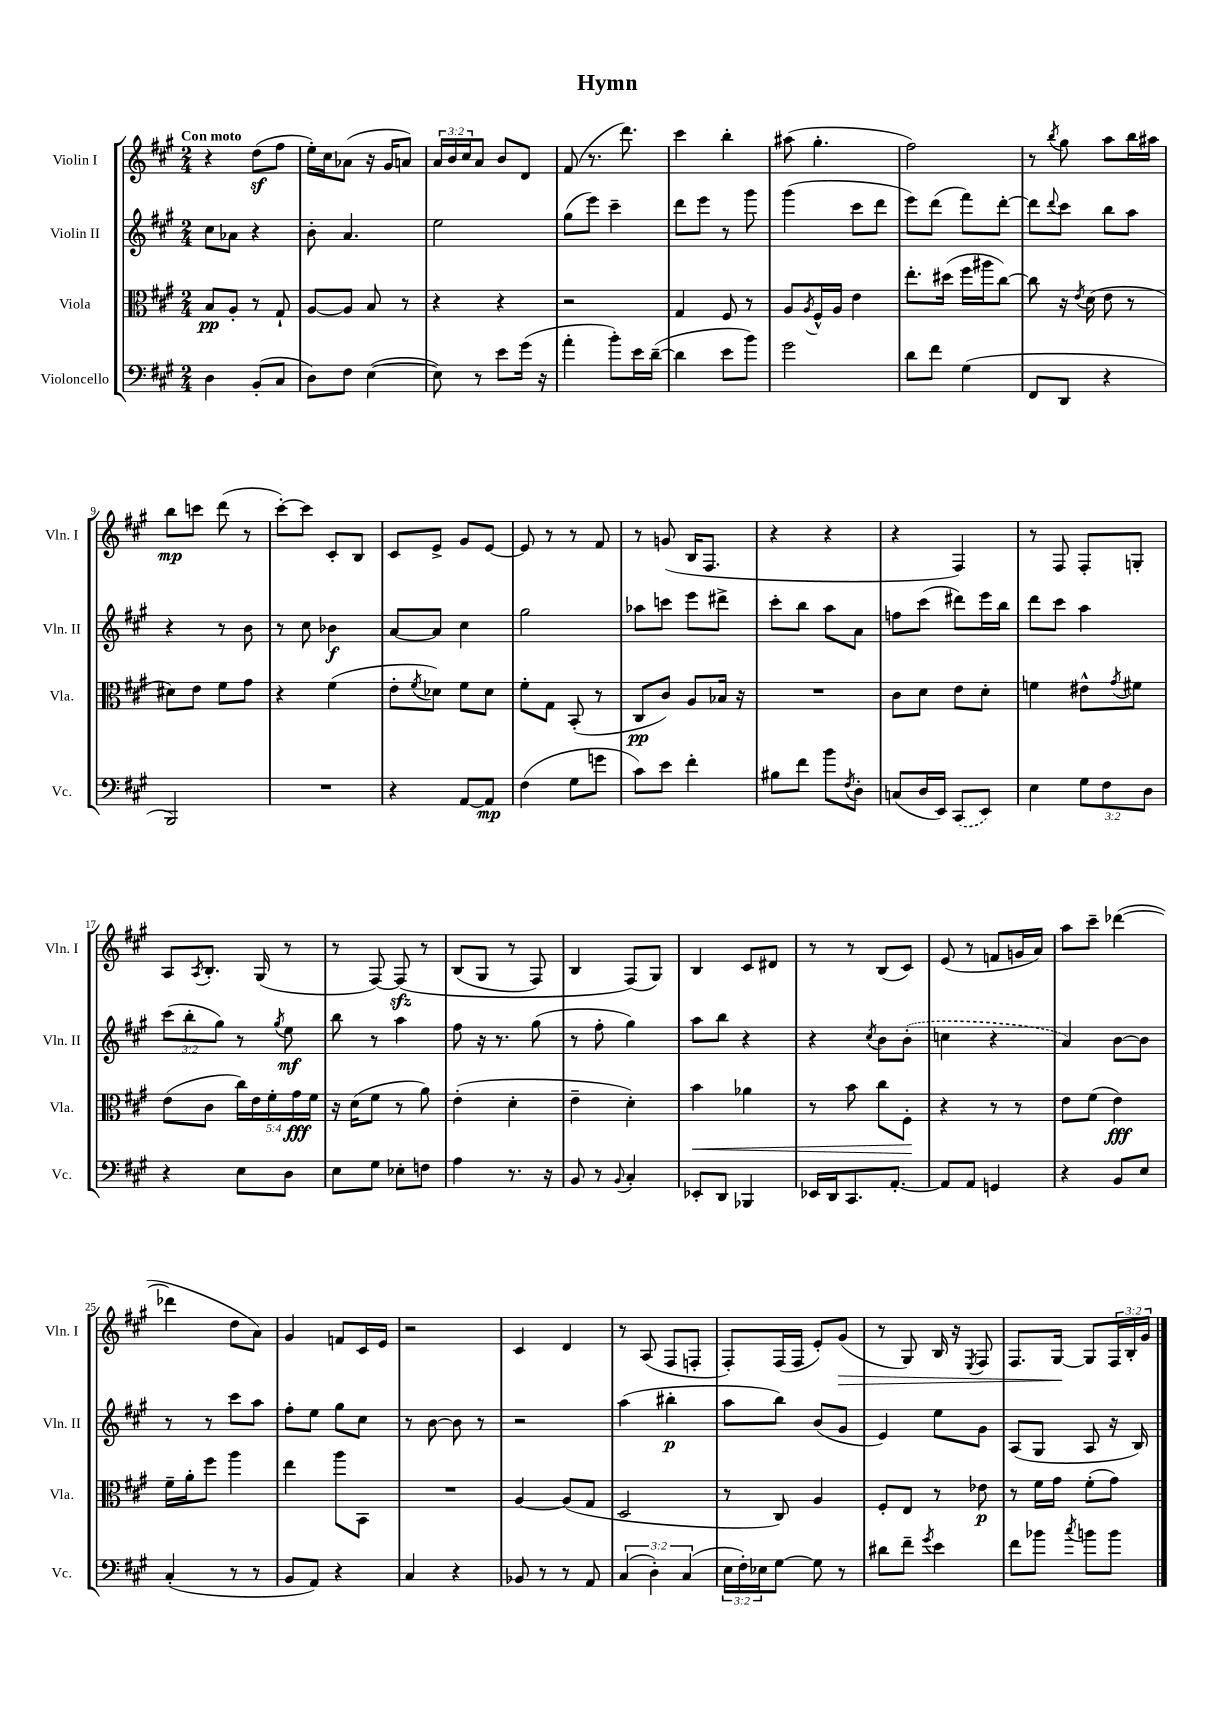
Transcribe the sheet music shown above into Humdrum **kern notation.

**kern	**dynam	**kern	**dynam	**kern	**dynam	**kern	**dynam
*part4	*part4	*part3	*part3	*part2	*part2	*part1	*part1
*staff4	*staff4	*staff3	*staff3	*staff2	*staff2	*staff1	*staff1
*I"Violoncello	*	*I"Viola	*	*I"Violin II	*	*I"Violin I	*
*I'Vc.	*	*I'Vla.	*	*I'Vln. II	*	*I'Vln. I	*
*clefF4	*	*clefC3	*	*clefG2	*	*clefG2	*
*k[f#c#g#]	*	*k[f#c#g#]	*	*k[f#c#g#]	*	*k[f#c#g#]	*
*M2/4	*	*M2/4	*	*M2/4	*	*M2/4	*
=1	=1	=1	=1	=1	=1	=1	=1
!	!	!	!	!	!	!LO:TX:a:B:t=Con moto	!
4D\	.	8B/L	pp	8cc#\L	.	4r	.
.	.	8A'/J	.	8a-X\J	.	.	.
(8BB'/L	.	8r	.	4r	.	(8ddz\L	.
8C#/J	.	8G#`/	.	.	.	8ff#\J	.
=2	=2	=2	=2	=2	=2	=2	=2
8D\L)	.	[8A/L	.	8b'\	.	16ee'\LL)	.
.	.	.	.	.	.	16cc#\J	.
8F#\J	.	8A/J]	.	4.a/	.	(8a-X\J	.
([4E\	.	8B/	.	.	.	16r	.
.	.	.	.	.	.	16g#/KL	.
.	.	8r	.	.	.	8an/J)	.
=3	=3	=3	=3	=3	=3	=3	=3
8E\])	.	4r	.	2ee\	.	24a/LL	.
.	.	.	.	.	.	24b/	.
.	.	.	.	.	.	24cc#/J	.
8r	.	.	.	.	.	8a/J	.
8e\L	.	4r	.	.	.	8b/L	.
(16g#\Jk	.	.	.	.	.	8d/J	.
16r	.	.	.	.	.	.	.
=4	=4	=4	=4	=4	=4	=4	=4
4a'\	.	2r	.	(8gg#\L	.	(8f#/	.
.	.	.	.	8eee\J)	.	8.r	.
8b'\L)	.	.	.	4ccc#~\	.	.	.
.	.	.	.	.	.	8.ddd\)	.
16e\L	.	.	.	.	.	.	.
([16d~\JJ	.	.	.	.	.	.	.
=5	=5	=5	=5	=5	=5	=5	=5
4d\]	.	4G#/	.	8ddd\L	.	4ccc#\	.
.	.	.	.	8eee\J	.	.	.
8e\L	.	8F#/	.	8r	.	4bb'\	.
8b\J)	.	8r	.	8ggg#\	.	.	.
=6	=6	=6	=6	=6	=6	=6	=6
2g#\	.	8A/L	.	(4ggg#\	.	(8aa#X\	.
.	.	8qA/	.	.	.	.	.
.	.	16F#^^/L	.	.	.	4.gg#'\	.
.	.	16A/JJ	.	.	.	.	.
.	.	4e\	.	8ccc#\L	.	.	.
.	.	.	.	8ddd\J	.	.	.
=7	=7	=7	=7	=7	=7	=7	=7
8d\L	.	8.ee'\L	.	8eee\L)	.	2ff#\)	.
8f#\J	.	.	.	(8ddd\J	.	.	.
.	.	(16dd#X\Jk	.	.	.	.	.
(4G#\	.	16ff#\LL	.	8fff#\L)	.	.	.
.	.	16aa#X\J	.	.	.	.	.
.	.	[8cc#\J)	.	[8ddd'\J	.	.	.
=8	=8	=8	=8	=8	=8	=8	=8
8FF#/L	.	8cc#\]	.	8ddd\L]	.	8r	.
.	.	.	.	8qqddd/	.	8qbb/	.
8DD/J	.	16r	.	8ccc#\J	.	8gg#\	.
.	.	8qe/	.	.	.	.	.
.	.	(16d\	.	.	.	.	.
4r	.	8e\	.	8bb\L	.	8aa\L	.
.	.	8r	.	8aa\J	.	16bb\L	.
.	.	.	.	.	.	16aa#X\JJ	.
!!LO:LB:g=z
=9	=9	=9	=9	=9	=9	=9	=9
2BBB/)	.	8d#X\L)	.	4r	.	8bb\L	mp
.	.	8e\J	.	.	.	8cccn\J	.
.	.	8f#\L	.	8r	.	(8ddd\	.
.	.	8g#\J	.	8b\	.	8r	.
=10	=10	=10	=10	=10	=10	=10	=10
2r	.	4r	.	8r	.	[8ccc#'\L)	.
.	.	.	.	8cc#\	.	8ccc#\J]	.
.	.	(4f#\	.	4b-X\	f	8c#'/L	.
.	.	.	.	.	.	8B/J	.
=11	=11	=11	=11	=11	=11	=11	=11
4r	.	8e'\L	.	[8a/L	.	8c#/L	.
.	.	8qf#/	.	.	.	.	.
.	.	8d-X\J)	.	8a/J]	.	8e^/J	.
[8AA/L	.	8f#\L	.	4cc#\	.	8g#/L	.
8AA/J]	mp	8d-\J	.	.	.	[8e/J	.
=12	=12	=12	=12	=12	=12	=12	=12
(4F#\	.	8f#'\L	.	2gg#\	.	8e/]	.
.	.	8G#\J	.	.	.	8r	.
8G#\L	.	(8BB'/	.	.	.	8r	.
8gn\J	.	8r	.	.	.	8f#/	.
=13	=13	=13	=13	=13	=13	=13	=13
8c#\L)	.	8C#/L	pp	8aa-X\L	.	8r	.
8e\J	.	8c#/J)	.	8cccn\J	.	(8gn/	.
4f#'\	.	8A/L	.	8eee\L	.	16B/KL	.
.	.	.	.	.	.	8.F#/J	.
.	.	16B-X/Jk	.	8ddd#X^\J	.	.	.
.	.	16r	.	.	.	.	.
=14	=14	=14	=14	=14	=14	=14	=14
8B#X\L	.	2r	.	8ccc#'\L	.	4r	.
8f#\J	.	.	.	8bb\J	.	.	.
8b\L	.	.	.	8aa\L	.	4r	.
8qF#/	.	.	.	.	.	.	.
8D'\J	.	.	.	8a\J	.	.	.
=15	=15	=15	=15	=15	=15	=15	=15
(8Cn/L	.	8c#\L	.	8ffn\L	.	4r	.
16D/L	.	8d\J	.	(8ccc#\J	.	.	.
16EE/JJ)	.	.	.	.	.	.	.
(8CC#/L	.	8e\L	.	8ddd#X\L)	.	4F#/)	.
8EE/J)	.	8d'\J	.	16eee\L	.	.	.
.	.	.	.	16bb\JJ	.	.	.
=16	=16	=16	=16	=16	=16	=16	=16
4E\	.	4fn\	.	8ddd\L	.	8r	.
.	.	.	.	8ccc#\J	.	8F#/	.
12G#\L	.	8e#X^^\L	.	4aa\	.	8F#'/L	.
12F#\	.	.	.	.	.	.	.
.	.	8qg#/	.	.	.	.	.
.	.	8f#X\J	.	.	.	8Gn'/J	.
12D\J	.	.	.	.	.	.	.
!!LO:LB:g=z
=17	=17	=17	=17	=17	=17	=17	=17
4r	.	(8e\L	.	(12ccc#\L	.	8A/L	.
.	.	.	.	12bb'\	.	.	.
.	.	.	.	.	.	8qA/	.
.	.	8c#\J	.	.	.	8.B'/J	.
.	.	.	.	12gg#\J)	.	.	.
8E\L	.	20cc#\LL)	.	8r	.	.	.
.	.	20e\	.	.	.	.	.
.	.	.	.	.	.	(16G#/	.
.	.	20f#'\	.	.	.	.	.
.	.	.	.	8qgg#/	.	.	.
8D\J	.	.	.	8ee\	mf	8r	.
.	.	20g#\	fff	.	.	.	.
.	.	20f#\JJ	.	.	.	.	.
=18	=18	=18	=18	=18	=18	=18	=18
8E\L	.	16r	.	8bb\	.	8r	.
.	.	(16d\KL	.	.	.	.	.
8G#\J	.	8f#\J	.	8r	.	[8F#/)	.
8E-X'\L	.	8r	.	4aa\	.	(8F#zz/]	.
8Fn\J	.	8a\)	.	.	.	8r	.
=19	=19	=19	=19	=19	=19	=19	=19
4A\	.	(4e'\	.	8ff#\	.	(8B/L	.
.	.	.	.	16r	.	8G#/J	.
.	.	.	.	8.r	.	.	.
8.r	.	4d'\	.	.	.	8r	.
.	.	.	.	(8gg#\	.	8F#/)	.
16r	.	.	.	.	.	.	.
=20	=20	=20	=20	=20	=20	=20	=20
8BB/	.	4e~\	.	8r	.	4B/	.
8r	.	.	.	8ff#'\	.	.	.
8qqBB/	.	.	.	.	.	.	.
4C#'/	.	4d'\)	.	4gg#\)	.	(8F#/L)	.
.	.	.	.	.	.	8G#/J)	.
=21	=21	=21	=21	=21	=21	=21	=21
!	!	!	!LO:HP:b	!	!	!	!
8EE-X'/L	.	4b\	<	8aa\L	.	4B/	.
8DD/J	.	.	.	8bb\J	.	.	.
4BBB-X/	.	4a-X\	.	4r	.	8c#/L	.
.	.	.	.	.	.	8d#X/J	.
=22	=22	=22	=22	=22	=22	=22	=22
16EE-X/LL	.	8r	.	4r	.	8r	.
16DD/J	.	.	.	.	.	.	.
8.CC#/	.	8b\	.	.	.	8r	.
.	.	.	.	8qcc#/	.	.	.
.	.	8cc#\L	.	8b\L	.	(8B/L	.
[8.AA'/J	.	.	.	.	.	.	.
.	.	8F#'\J	.	(8b'\J	.	8c#/J)	.
.	.	.	[	.	.	.	.
=23	=23	=23	=23	=23	=23	=23	=23
8AA/L]	.	4r	.	4ccn\	.	(8e/	.
8AA/J	.	.	.	.	.	8r	.
4GGn/	.	8r	.	4r	.	8fn/L	.
.	.	8r	.	.	.	16gn/L	.
.	.	.	.	.	.	16a/JJ)	.
=24	=24	=24	=24	=24	=24	=24	=24
4r	.	8e\L	.	4a/)	.	8aa\L	.
.	.	(8f#\J	.	.	.	8ccc#~\J	.
8BB/L	.	4e\)	fff	[8b\L	.	([4ddd-X\	.
8E/J	.	.	.	8b\J]	.	.	.
!!LO:LB:g=z
=25	=25	=25	=25	=25	=25	=25	=25
(4C#'/	.	16f#~\LL	.	8r	.	4ddd-X\]	.
.	.	16a'\J	.	.	.	.	.
.	.	8ff#\J	.	8r	.	.	.
8r	.	4aa\	.	8ccc#\L	.	8dd\L	.
8r	.	.	.	8aa\J	.	8a\J)	.
=26	=26	=26	=26	=26	=26	=26	=26
8BB/L	.	4ee\	.	8ff#'\L	.	4g#/	.
8AA/J)	.	.	.	8ee\J	.	.	.
4r	.	8aa\L	.	8gg#\L	.	8fn/L	.
.	.	8BB\J	.	8cc#\J	.	16c#/L	.
.	.	.	.	.	.	16e/JJ	.
=27	=27	=27	=27	=27	=27	=27	=27
4C#/	.	2r	.	8r	.	2r	.
.	.	.	.	[8b\	.	.	.
4r	.	.	.	8b\]	.	.	.
.	.	.	.	8r	.	.	.
=28	=28	=28	=28	=28	=28	=28	=28
8BB-X/	.	[4A/	.	2r	.	4c#/	.
8r	.	.	.	.	.	.	.
8r	.	(8A/L]	.	.	.	4d/	.
8AA/	.	8G#/J	.	.	.	.	.
=29	=29	=29	=29	=29	=29	=29	=29
(6C#/	.	2D/	.	(4aa\	.	8r	.
.	.	.	.	.	.	(8A/	.
6D'\)	.	.	.	.	.	.	.
.	.	.	.	4bb#X'\	p	8F#/L	.
(6C#/	.	.	.	.	.	.	.
.	.	.	.	.	.	8Fn'/J	.
=30	=30	=30	=30	=30	=30	=30	=30
24E\LL	.	8r	.	8aa\L	.	8F#'/L)	.
24F#'\)	.	.	.	.	.	.	.
24E-X\J	.	.	.	.	.	.	.
[8G#\J	.	8C#/)	.	8bb\J)	.	(16F#/L	.
.	.	.	.	.	.	16F#/JJ	.
8G#\]	.	4A/	.	(8b/L	.	8e'/L)	.
!	!	!	!	!	!	!	!LO:HP:b
8r	.	.	.	8g#/J	.	(8g#/J	>
=31	=31	=31	=31	=31	=31	=31	=31
8d#X\L	.	8F#'/L	.	4e/)	.	8r	.
8f#~\J	.	8E/J	.	.	.	8G#/)	.
8qg#/	.	.	.	.	.	.	.
4e\	.	8r	.	8ee\L	.	16B/	.
.	.	.	.	.	.	16r	.
.	.	.	.	.	.	8qE/	.
.	.	8e-X\	p	8g#\J	.	8F#/	.
=32	=32	=32	=32	=32	=32	=32	=32
8f#\L	.	8r	.	(8A/L	.	8.F#/L	.
8b-X\J	.	16f#\LL	.	8G#/J	.	.	.
.	.	16g#\JJ	.	.	.	[16G#/Jk	.
8qcc#/	.	.	.	.	.	.	.
8bn\L	.	(8f#'\L	.	8A/	.	8G#/L]	]
8b\J	.	8g#\J)	.	16r	.	24F#/L	.
.	.	.	.	.	.	24B'/	.
.	.	.	.	16B/)	.	.	.
.	.	.	.	.	.	24g#/JJ	.
==	==	==	==	==	==	==	==
*-	*-	*-	*-	*-	*-	*-	*-
